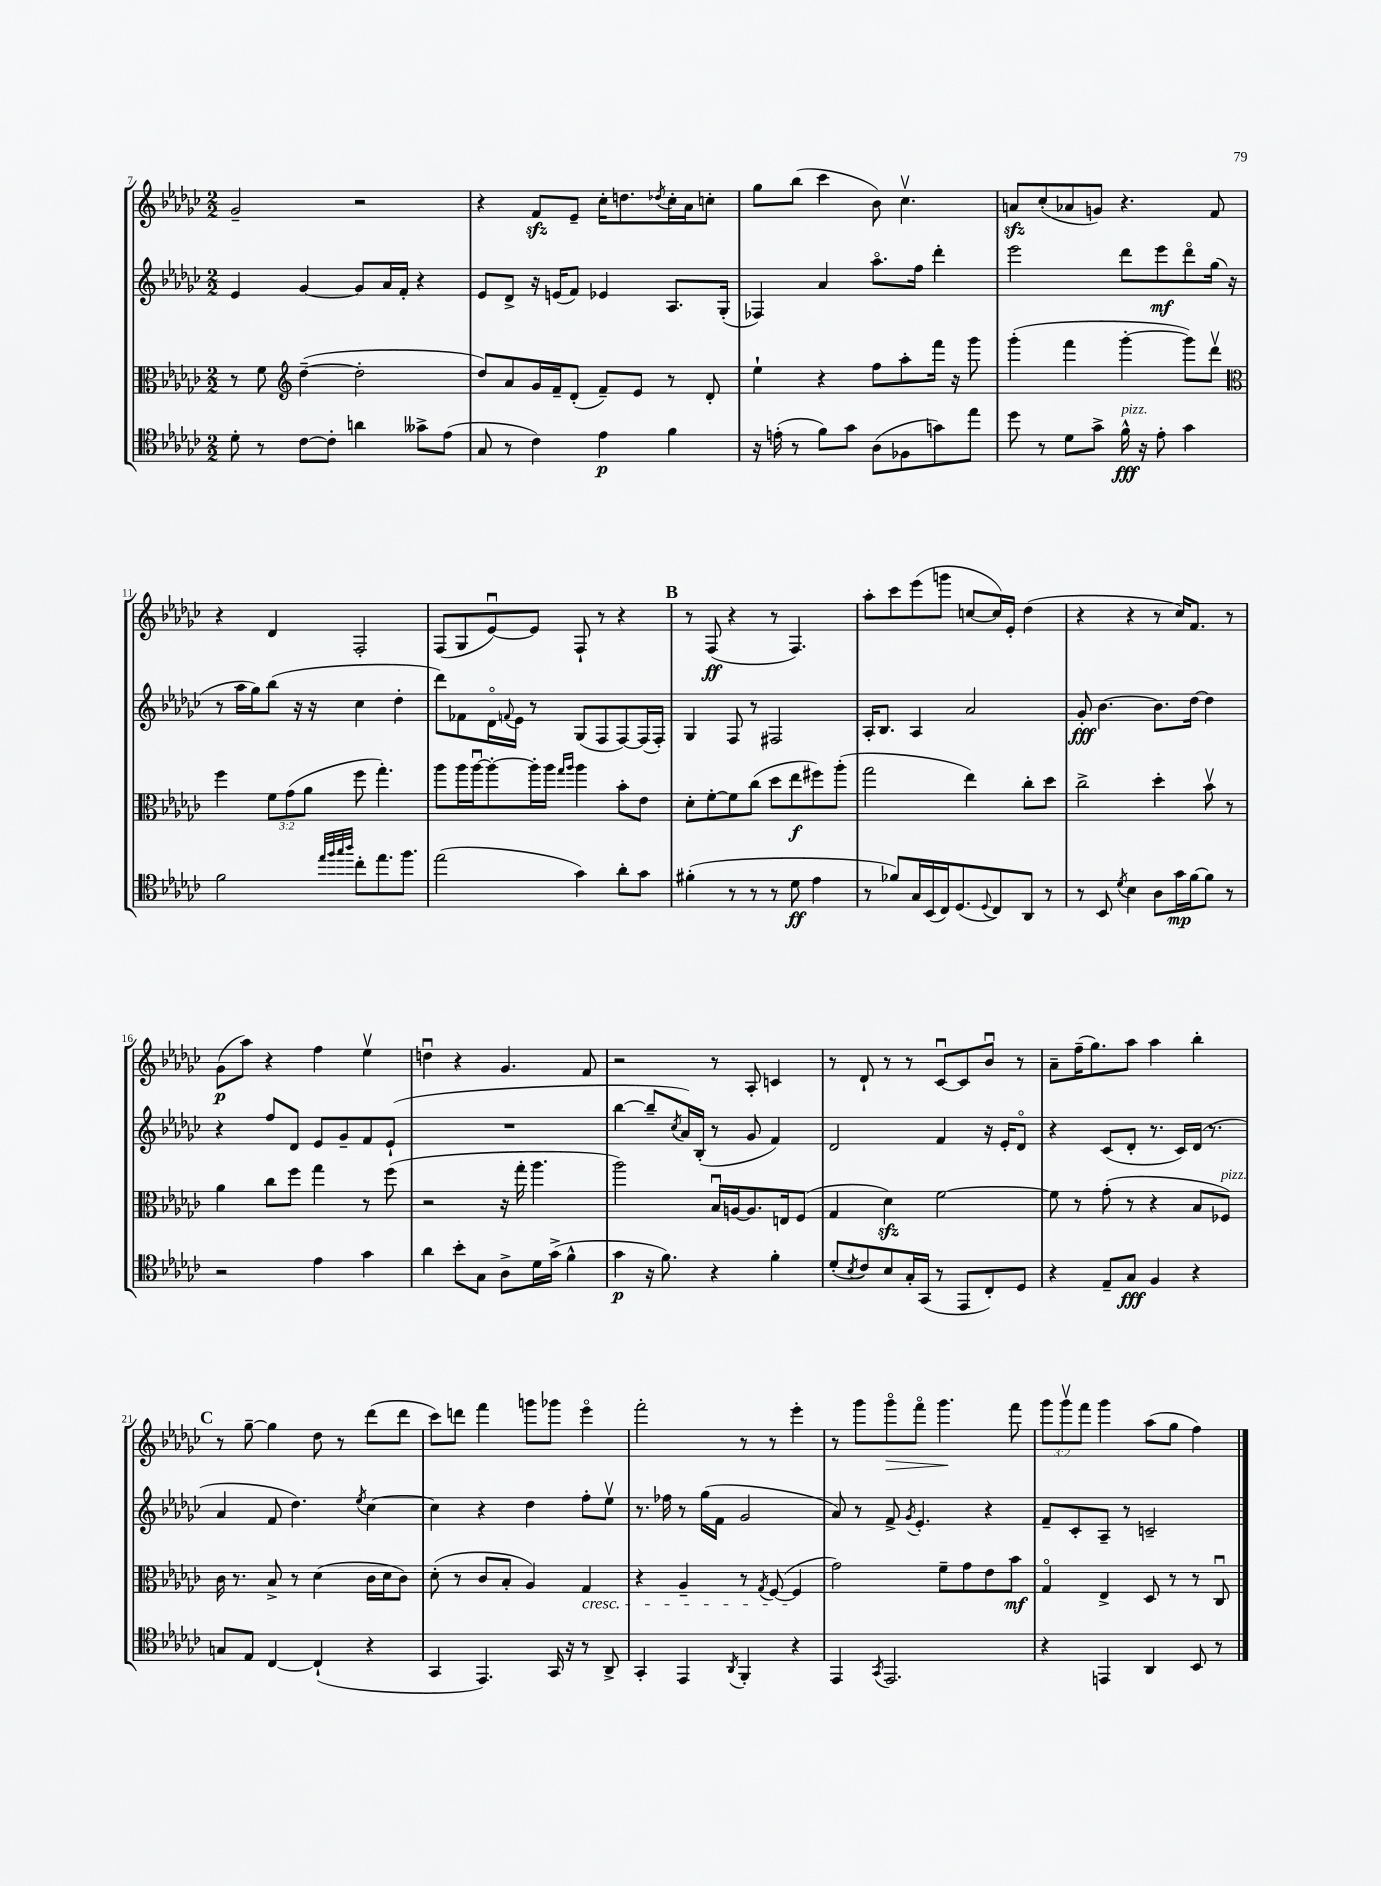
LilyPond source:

<<
\new StaffGroup <<
\new Staff = "s0" {
    \clef treble \key ges \major \numericTimeSignature \time 2/2 \override Staff.TupletNumber.text = #tuplet-number::calc-fraction-text
    ges'2-- r2 |
    r4 f'8\sfz ees'8-- ces''16-. d''8. \acciaccatura { des''8 } ces''16-. aes'16 c''8-. |
    ges''8 bes''8( ces'''4 bes'8) ces''4.\upbow |
    a'8\sfz ces''8-.( aes'8 g'8) r4. f'8 |
    r4 des'4 f2-. |
    f8( ges8 ees'8~\downbow) ees'8 f8-! r8 r4 |
    \mark \markup { \bold "B" } r8 f8\ff( r4 r8 f4.) |
    aes''8-. ces'''8 ees'''8( g'''8 c''8~ c''16) ees'16-. des''4( |
    r4 r4 r8 ces''16) f'8. r8 |
    ges'8\p( aes''8) r4 f''4 ees''4\upbow |
    d''4\downbow r4 ges'4. f'8 |
    r2 r8 aes8-. c'4 |
    r8 des'8-! r8 r8 ces'8~\downbow ces'8 bes'8\downbow r8 |
    aes'8-- f''16--( ges''8.) aes''8 aes''4 bes''4-. |
    \mark \markup { \bold "C" } r8 ges''8~-- ges''4 des''8 r8 des'''8( des'''8 |
    ces'''8) d'''8 f'''4 g'''8 ges'''8 ees'''4\flageolet |
    f'''2-. r8 r8 ees'''4-. |
    r8 ges'''8 ges'''8\flageolet\> f'''8\flageolet ges'''4.\! f'''8 |
    \tuplet 3/2 { ges'''8 ges'''8\upbow f'''8 } ges'''4 aes''8( ges''8 f''4) \bar "|." |
}
\new Staff = "s1" {
    \clef treble \key ges \major \numericTimeSignature \time 2/2
    ees'4 ges'4~ ges'8 aes'16 f'16-. r4 |
    ees'8 des'8-> r16 e'16( f'8) ees'4 aes8. ges16-.( |
    fes4) aes'4 aes''8.\flageolet f''16 des'''4-. |
    ees'''2 des'''8 ees'''8\mf des'''8\flageolet ges''16( r16 |
    r8 aes''16 ges''16) bes''8( r16 r16 ces''4 des''4-. |
    des'''8) fes'8 des'16\flageolet \appoggiatura { f'8 } ees'16 r8 ges8( f8 f8~) f16( f16-.) |
    \mark \markup { \bold "B" } ges4 f8 r8 fis2 |
    aes16-. bes8. aes4 aes'2 |
    ges'8-.\fff bes'4.~ bes'8. des''16~ des''4 |
    r4 f''8 des'8 ees'8 ges'8-- f'8 ees'8-!( |
    R1 |
    bes''4~ bes''8-- \acciaccatura { ces''8 } aes'16) bes16-.( r8 ges'8 f'4) |
    des'2 f'4 r16 ees'16-. des'8\flageolet |
    r4 ces'8( des'8-. r8. ces'16) des'16( r8. |
    \mark \markup { \bold "C" } aes'4 f'8 des''4.) \acciaccatura { ees''8 } ces''4~ |
    ces''4 r4 des''4 f''8-. ees''8\upbow |
    r8. fes''16 r8 ges''16( f'16 ges'2 |
    aes'8) r8 f'8-> \acciaccatura { ges'8 } ees'4.-. r4 |
    f'8-- ces'8-. aes8-- r8 c'2-- \bar "|." |
}
\new Staff = "s2" {
    \clef alto \key ges \major \numericTimeSignature \time 2/2 \override Staff.TupletNumber.text = #tuplet-number::calc-fraction-text
    r8 f'8 \clef treble des''4~--( des''2-. |
    des''8) aes'8 ges'16 f'16-- des'8-.( f'8--) ees'8 r8 des'8-. |
    ees''4-! r4 f''8 aes''8-. f'''16 r16 ges'''8 |
    ges'''4-.( f'''4 ges'''4~-. ges'''8) des'''8\upbow |
    \clef alto f''4 \tuplet 3/2 { f'8 ges'8( aes'8 } f''8 ges''4.-.) |
    aes''8 aes''16 aes''16~\downbow aes''8~-. aes''16-. aes''16 \grace { ges''16 aes''16 } aes''4 bes'8-. ees'8 |
    \mark \markup { \bold "B" } des'8-. f'8~-. f'8 ces''8( des''8 ees''8\f fis''8) aes''8-.( |
    ges''2 ees''4) ces''8-. des''8 |
    ces''2-> des''4-. bes'8\upbow r8 |
    aes'4 ces''8 f''8 ges''4 r8 f''8( |
    r2 r16 ges''16-. aes''4. |
    aes''2) bes16\downbow a16~ a8. e16 f8( |
    ges4 des'4\sfz) f'2~ |
    f'8 r8 ges'8-.( r8 r4 bes8 fes8^\markup { \italic "pizz." }) |
    \mark \markup { \bold "C" } ces'16 r8. bes8-> r8 des'4( ces'16 des'16 ces'8) |
    des'8-.( r8 ces'8 bes8-. aes4) ges4\cresc |
    r4 aes4-- r8 \acciaccatura { ges8 } f8~( f4\! |
    ges'2) f'8-- ges'8 ees'8 bes'8\mf |
    ges4\flageolet ees4-> des8 r8 r8 ces8\downbow \bar "|." |
}
\new Staff = "s3" {
    \clef tenor \key ges \major \numericTimeSignature \time 2/2
    des'8-. r8 ces'8~ ces'8-. a'4 geses'8-> ees'8( |
    ges8 r8 ces'4) ees'4\p f'4 |
    r16 e'16-.( r8 f'8) ges'8 aes8( fes8 g'8) ees''8 |
    des''8 r8 des'8 ges'8-> f'16-^\fff^\markup { \italic "pizz." } r16 ees'8-. ges'4 |
    f'2 \grace { ees''32 f''32 ges''32 aes''32 } ces''8-. ees''8. f''8. |
    ees''2( ges'4) aes'8-. ges'8 |
    \mark \markup { \bold "B" } fis'4-.( r8 r8 r8 des'8\ff ees'4 |
    r8 fes'8) ges16 bes,16( ces16) des8.( \appoggiatura { des8 } ces8) aes,8 r8 |
    r8 bes,8 \acciaccatura { des'8 } bes4 aes8 ges'16\mp f'16~ f'8 r8 |
    r2 ees'4 ges'4 |
    aes'4 bes'8-. ges8 aes8-> des'16 ges'16->( f'4-^ |
    ges'4\p r16 f'8.) r4 f'4-. |
    des'8-.( \acciaccatura { bes8 } ces'8) bes8 ges16-. ges,16( r8 ees,8 ces8-.) des8 |
    r4 ees8-- ges8\fff f4 r4 |
    \mark \markup { \bold "C" } g8 ees8 ces4~ ces4-!( r4 |
    ges,4 ees,4.) ges,16 r16 r8 aes,8-> |
    ges,4-. ees,4 \acciaccatura { aes,8 } f,4-. r4 |
    ees,4 \acciaccatura { ges,8 } ees,2. |
    r4 e,4 aes,4 bes,8 r8 \bar "|." |
}
>>
>>
\layout { \context { \Score currentBarNumber = #7 } }
